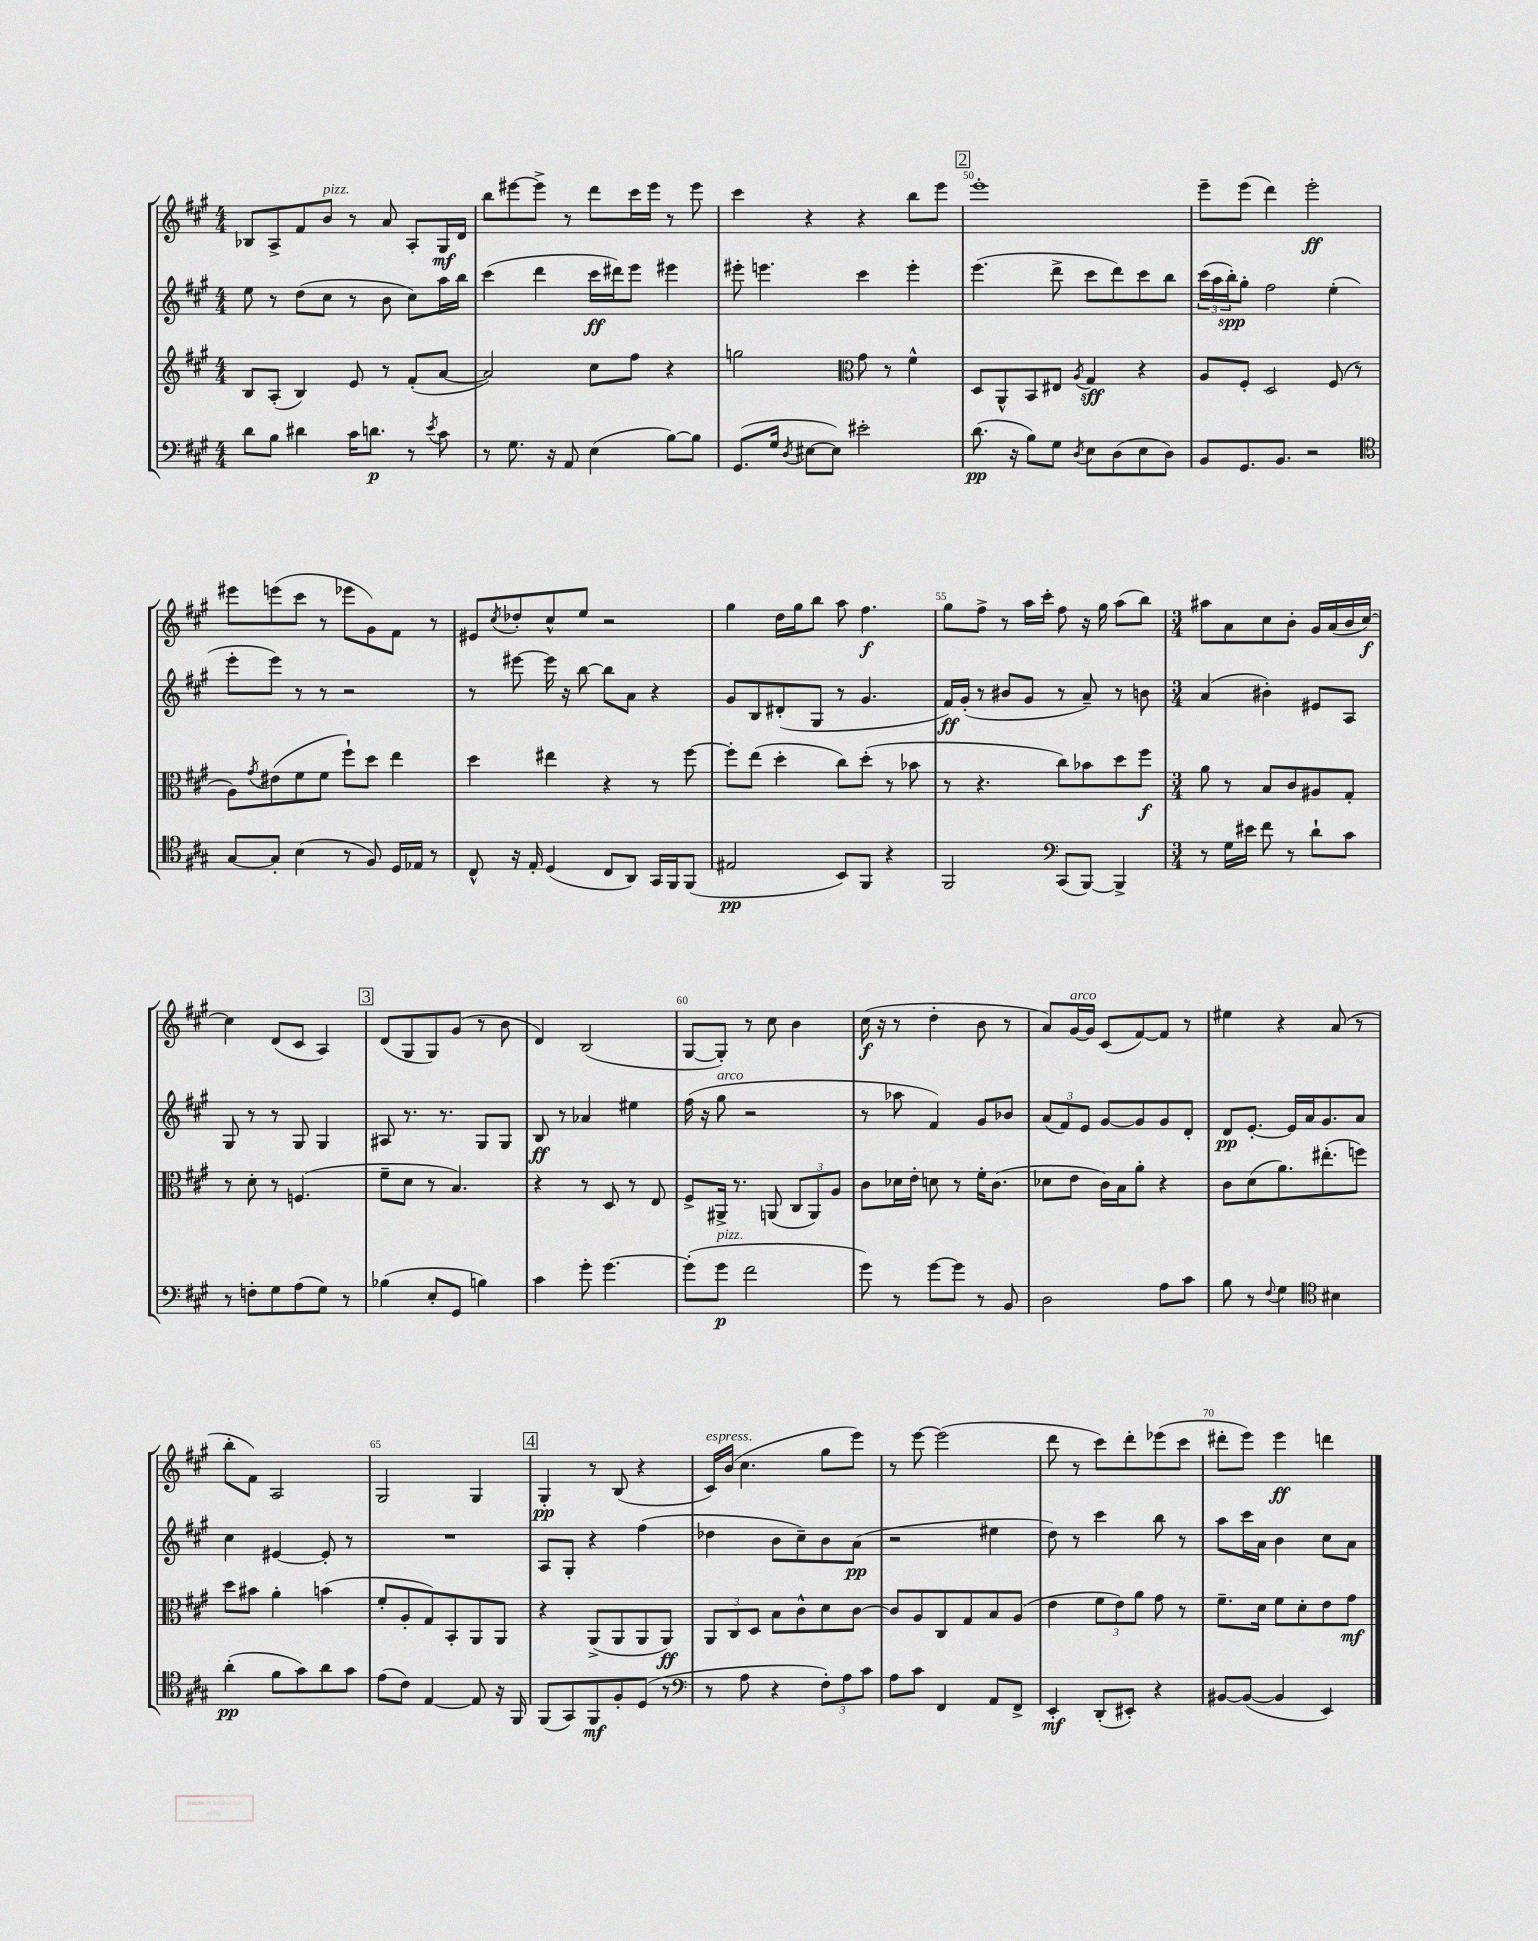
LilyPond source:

<<
\new StaffGroup <<
\new Staff = "s0" {
    \clef treble \key a \major \numericTimeSignature \time 4/4
    bes8 a8-> fis'8 b'8^\markup { \italic "pizz." } r8 a'8 a8-. gis16\mf d'16 |
    b''8 eis'''8~ eis'''8-> r8 d'''8 cis'''16 eis'''16 r8 eis'''8 |
    cis'''4 r4 r4 b''8 e'''8 |
    \mark \markup { \box "2" } e'''1-. |
    e'''8-- e'''8( d'''4) e'''2-.\ff |
    eis'''8 e'''8( cis'''8 r8 ees'''8 gis'8) fis'8 r8 |
    eis'8 \acciaccatura { cis''8 } des''8-. cis''8-^ e''8 r2 |
    gis''4 d''16 gis''16 b''8 a''8 fis''4.\f |
    gis''8 fis''8-> r8 a''16 cis'''16-. fis''8 r16 gis''16 a''8( b''8) |
    \numericTimeSignature \time 3/4 ais''8 a'8 cis''8 b'8-. gis'16 a'16( b'16 cis''16~\f) |
    cis''4 d'8( cis'8 a4) |
    \mark \markup { \box "3" } d'8( gis8 gis8) gis'8( r8 b'8 |
    d'4) b2( |
    gis8~ gis8-.) r8 cis''8 b'4 |
    cis''16\f( r16 r8 d''4-. b'8 r8 |
    a'8) gis'16~^\markup { \italic "arco" } gis'16 cis'8( fis'8~) fis'8 r8 |
    eis''4 r4 a'8( r8 |
    b''8-. fis'8) a2 |
    gis2 gis4 |
    \mark \markup { \box "4" } gis4-.\pp r8 b8( r4 |
    cis'16^\markup { \italic "espress." }) b'16( cis''4. gis''8 e'''8) |
    r8 e'''8~ e'''2( |
    d'''8 r8 cis'''8) d'''8-. ees'''8( cis'''8 |
    dis'''8-. e'''8) e'''4\ff d'''4 \bar "|." |
}
\new Staff = "s1" {
    \clef treble \key a \major \numericTimeSignature \time 4/4
    e''8 r8 d''8( cis''8 r8 b'8 cis''8) a''16 b''16 |
    cis'''4( d'''4 cis'''16\ff dis'''16) e'''8 eis'''4 |
    eis'''8-. e'''4. cis'''4 e'''4-. |
    \mark \markup { \box "2" } e'''4.( d'''8-> cis'''8 d'''8) cis'''8 b''8 |
    \tuplet 3/2 { cis'''16( a''16 b''16-.\spp) } gis''8-. fis''2 e''4-.( |
    e'''8-. e'''8) r8 r8 r2 |
    r8 eis'''8~ eis'''16 r16 b''8~ b''8 a'8 r4 |
    gis'8 b8 dis'8-.( gis8 r8 gis'4. |
    fis'16\ff) gis'16-.( r8 bis'8 gis'8 r8 a'8--) r8 b'8 |
    \numericTimeSignature \time 3/4 a'4( bis'4-.) eis'8 a8 |
    gis8 r8 r8 gis8 gis4 |
    \mark \markup { \box "3" } ais8 r8. r8. gis8 gis8 |
    b8\ff r8 aes'4 eis''4 |
    fis''16( r16 gis''8^\markup { \italic "arco" } r2 |
    r8 aes''8 fis'4) gis'8 bes'8 |
    \tuplet 3/2 { a'8( fis'8) e'8 } gis'8~ gis'8 gis'8 d'8-. |
    d'8\pp e'8.~-. e'16 a'16 gis'8. a'8 |
    cis''4 eis'4~ eis'8-. r8 |
    R2. |
    \mark \markup { \box "4" } a8 gis8-. r4 fis''4( |
    des''4 b'8 cis''8--) b'8 a'8\pp( |
    r2 eis''4 |
    d''8) r8 cis'''4 b''8 r8 |
    a''8 cis'''16 a'16 b'4 cis''8 a'8 \bar "|." |
}
\new Staff = "s2" {
    \clef treble \key a \major \numericTimeSignature \time 4/4
    b8 a8-.( b4) e'8 r8 fis'8-.( a'8~ |
    a'2) cis''8 fis''8 r4 |
    g''2 \clef alto gis'8 r8 fis'4-^ |
    \mark \markup { \box "2" } d8 a,8-^ b,8 eis8 \acciaccatura { a8 } gis4\sff r4 |
    a8 fis8-. d2 fis8( r8 |
    a8) \acciaccatura { gis'8 } eis'8( fis'8 fis'8 fis''8-!) d''8 e''4 |
    d''4 eis''4 r4 r8 fis''8~ |
    fis''8-. e''8( d''4-. cis''8) d''8-.( r8 bes'8 |
    r8 r4. cis''8) bes'8 d''8 fis''8\f |
    \numericTimeSignature \time 3/4 a'8 r8 b8 cis'8 ais8 gis8-. |
    r8 d'8-. r8 f4.( |
    \mark \markup { \box "3" } fis'8-- d'8 r8 b4.) |
    r4 r8 d8 r8 e8 |
    fis8-> ais,16-> r8. a,8( \tuplet 3/2 { cis8 a,8) a8 } |
    cis'8 des'16 e'16-. d'8 r8 fis'16-. cis'8.( |
    des'8 e'8 cis'16) b16 a'8-. r4 |
    cis'8 d'8( a'8.) eis''8.-.( f''8) |
    d''8 bis'8 a'4-. b'4( |
    fis'8-. a8-. gis8) b,8-. a,8 a,8 |
    \mark \markup { \box "4" } r4 a,8->( a,8 a,8 a,8\ff) |
    \tuplet 3/2 { a,8 cis8 d8 } b8 cis'8-^ d'8 cis'8~ |
    cis'8 a8 cis8 gis8 b8 a8( |
    e'4 \tuplet 3/2 { fis'8 e'8) a'8 } gis'8 r8 |
    fis'8.-- d'16 fis'8 d'8-. e'8 gis'8\mf \bar "|." |
}
\new Staff = "s3" {
    \clef bass \key a \major \numericTimeSignature \time 4/4
    d'8 b8 dis'4 cis'16 d'8.\p r8 \acciaccatura { e'8 } cis'8 |
    r8 gis8. r16 a,8 e4( b8~) b8 |
    gis,8.( gis16 \acciaccatura { d8 } eis8~ eis8) eis'2-. |
    \mark \markup { \box "2" } d'8.\pp( r16 b8) gis8 \acciaccatura { d8 } e8 d8( e8 d8) |
    b,8 gis,8. b,8. r2 |
    \clef tenor gis8~ gis8-. b4( r8 fis8) d16 ees16 r8 |
    cis8-^ r16 e16-. d4( cis8 a,8) gis,16 fis,16 fis,8( |
    eis2\pp b,8) fis,8 r4 |
    fis,2 \clef bass cis,8( b,,8~) b,,4-> |
    \numericTimeSignature \time 3/4 r8 gis16 eis'16 fis'8 r8 d'8-! cis'8 |
    r8 f8-. gis8 a8( gis8) r8 |
    \mark \markup { \box "3" } bes4( e8-. gis,8 b4) |
    cis'4 gis'8-. gis'4.~ |
    gis'8-.( gis'8\p^\markup { \italic "pizz." } fis'2 |
    gis'8) r8 gis'8~ gis'8 r8 b,8 |
    d2 a8 cis'8 |
    b8 r8 \appoggiatura { fis8 } gis4 \clef tenor bis4 |
    a'4-.\pp( fis'8 gis'8) a'8 gis'8 |
    e'8( cis'8) e4~ e8 r16 fis,16 |
    \mark \markup { \box "4" } fis,8( gis,8) fis,8\mf fis8-. d8( r8 |
    \clef bass r8 a8 r4 \tuplet 3/2 { fis8-.) a8 cis'8 } |
    a8 cis'8 fis,4 a,8 fis,8-> |
    e,4-.\mf d,8-.( eis,8-.) r4 |
    bis,8~ bis,8~( bis,4 e,4) \bar "|." |
}
>>
>>
\layout { \context { \Score currentBarNumber = #47 \override BarNumber.break-visibility = ##(#f #t #t) barNumberVisibility = #(every-nth-bar-number-visible 5) } }
